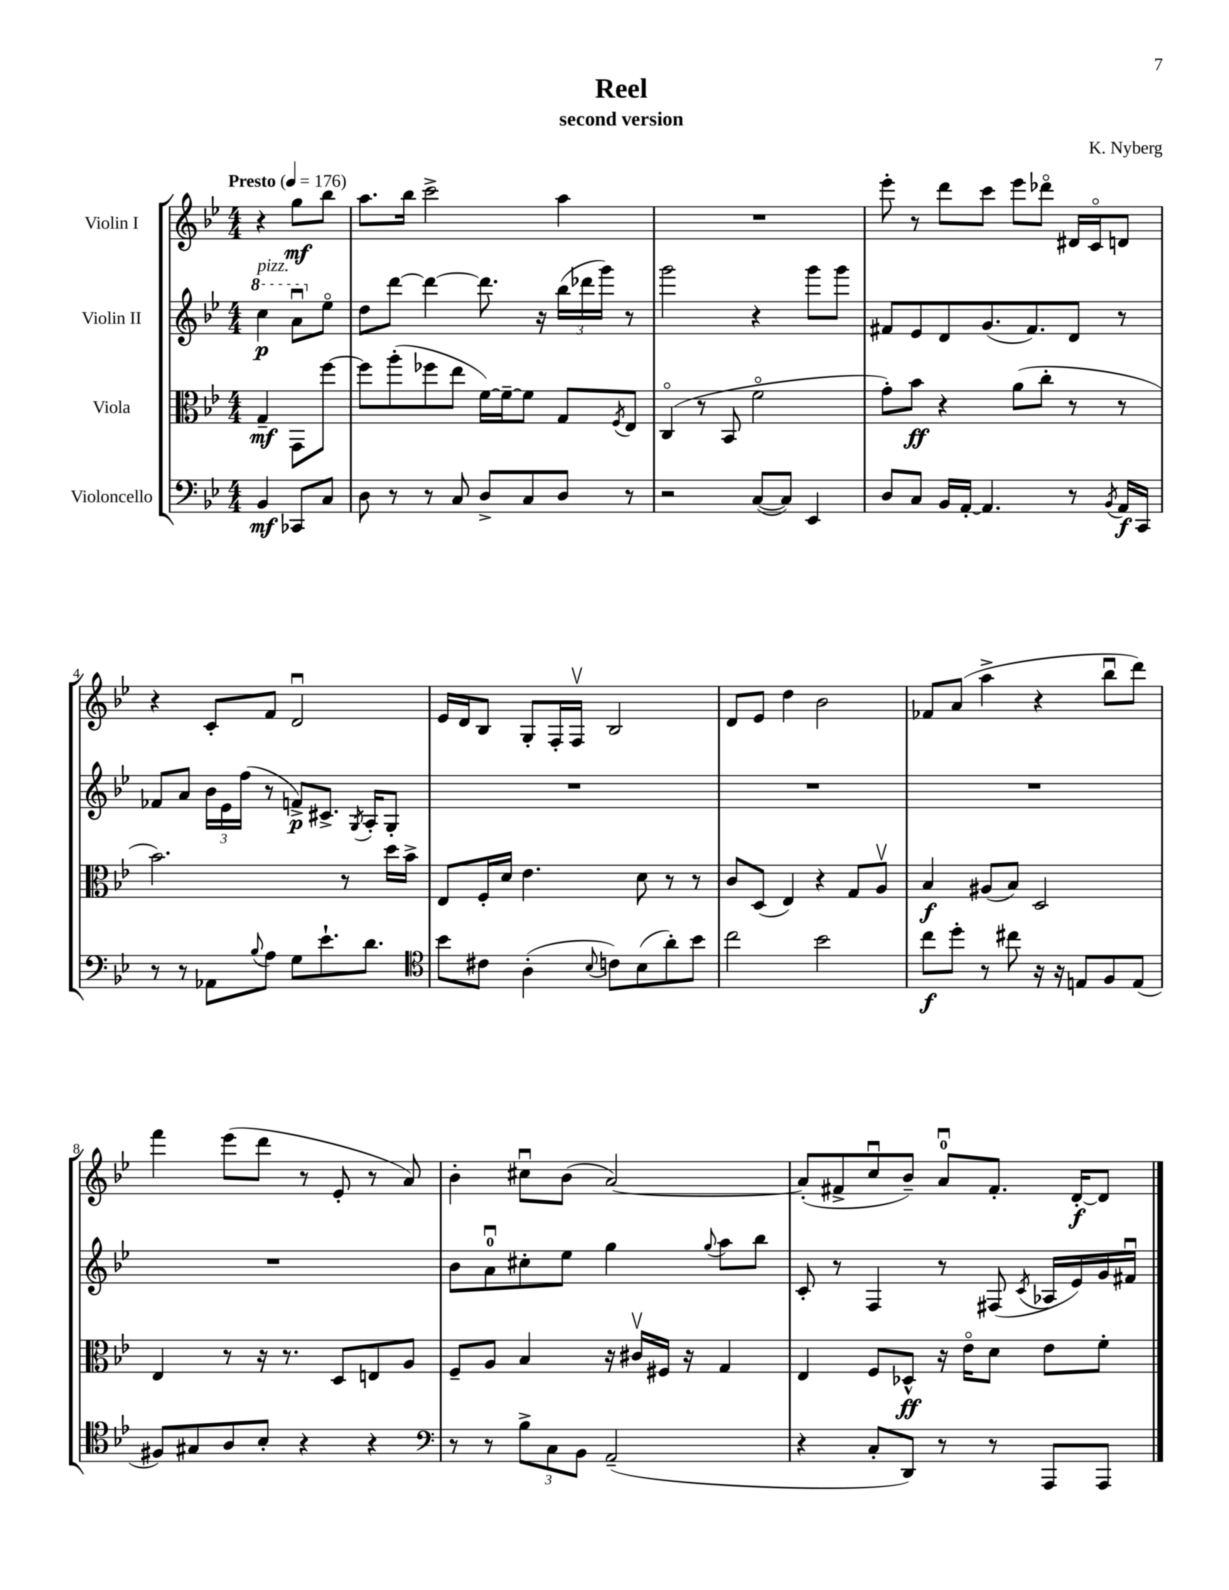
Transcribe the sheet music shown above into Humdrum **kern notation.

**kern	**dynam	**kern	**dynam	**kern	**dynam	**kern	**dynam
*part4	*part4	*part3	*part3	*part2	*part2	*part1	*part1
*staff4	*staff4	*staff3	*staff3	*staff2	*staff2	*staff1	*staff1
*I"Violoncello	*	*I"Viola	*	*I"Violin II	*	*I"Violin I	*
*clefF4	*	*clefC3	*	*clefG2	*	*clefG2	*
*k[b-e-]	*	*k[b-e-]	*	*k[b-e-]	*	*k[b-e-]	*
*M4/4	*	*M4/4	*	*M4/4	*	*M4/4	*
*MM176	*	*MM176	*	*MM176	*	*MM176	*
*	*	*	*	*8va	*	*	*
=	=	=	=	=	=	=	=
!	!	!	!	!	!	!LO:TX:a:B:t=Presto	!
!	!	!	!	!LO:TX:a:i:t=pizz.	!	!	!
4BB-/	mf	4G~/	mf	4ccc\	p	4r	.
8CC-X/L	.	8GG\L	.	8aau\L	.	8gg\L	mf
*	*	*	*	*X8va	*	*	*
8C/J	.	[8ff\J	.	8ee-\J	.	8bb-\J	.
=1	=1	=1	=1	=1	=1	=1	=1
8D\	.	8ff\L]	.	8dd\L	.	8.aa\L	.
8r	.	(8aa'\	.	[8ddd\J	.	.	.
.	.	.	.	.	.	16bb-\Jk	.
8r	.	8ff-X\	.	4ddd\_	.	2ccc^\	.
8C/	.	8ee-\J	.	.	.	.	.
8D^/L	.	[16f\LL)	.	8.ddd\]	.	.	.
.	.	16f~\J_	.	.	.	.	.
8C/	.	8f\J]	.	.	.	.	.
.	.	.	.	16r	.	.	.
8D/J	.	8G/L	.	(24bb-\LL	.	4aa\	.
.	.	.	.	24ddd-X\	.	.	.
.	.	.	.	24ggg\JJ)	.	.	.
.	.	8qF/	.	.	.	.	.
8r	.	8E-/J	.	8r	.	.	.
=2	=2	=2	=2	=2	=2	=2	=2
2r	.	(4C/	.	2ggg\	.	1r	.
.	.	8r	.	.	.	.	.
.	.	8BB-/	.	.	.	.	.
([8C/L	.	2f\	.	4r	.	.	.
8C/J])	.	.	.	.	.	.	.
4EE-/	.	.	.	8ggg\L	.	.	.
.	.	.	.	8ggg\J	.	.	.
=3	=3	=3	=3	=3	=3	=3	=3
8D/L	.	8g'\L)	.	8f#X/L	.	8eee-'\	.
8C/J	.	8b-\J	ff	8e-/	.	8r	.
16BB-/LL	.	4r	.	8d/	.	8ddd\L	.
[16AA'/JJ	.	.	.	.	.	.	.
4.AA/]	.	.	.	(8.g/	.	8ccc\J	.
.	.	(8a\L	.	.	.	8eee-\L	.
.	.	.	.	8.f#/)	.	.	.
.	.	8cc'\J	.	.	.	8ddd-X\J	.
8r	.	8r	.	8d/J	.	16d#X/LL	.
.	.	.	.	.	.	16c/J	.
8qBB-/	.	.	.	.	.	.	.
16AA/LL	f	8r	.	8r	.	8dn/J	.
16CC/JJ	.	.	.	.	.	.	.
!!LO:LB:g=z
=4	=4	=4	=4	=4	=4	=4	=4
8r	.	2.b-\)	.	8f-X/L	.	4r	.
8r	.	.	.	8a/J	.	.	.
8AA-X\L	.	.	.	24b-\LL	.	8c'/L	.
.	.	.	.	24e-\	.	.	.
.	.	.	.	(24ff\JJ	.	.	.
8qqB-/	.	.	.	.	.	.	.
8A\J	.	.	.	8r	.	8f/J	.
8G\L	.	.	.	8fn^/L)	p	2du/	.
8.e-`\	.	.	.	8.c#X^/J	.	.	.
.	.	8r	.	.	.	.	.
.	.	.	.	8qG/	.	.	.
8.d\J	.	.	.	16A'/KL	.	.	.
.	.	16dd\LL	.	8G'/J	.	.	.
.	.	16b-^\JJ	.	.	.	.	.
=5	=5	=5	=5	=5	=5	=5	=5
*clefC4	*	*	*	*	*	*	*
8b-\L	.	8E-/L	.	1r	.	16e-/LL	.
.	.	.	.	.	.	16d/J	.
8c#X\J	.	16F'/L	.	.	.	8B-/J	.
.	.	16d/JJ	.	.	.	.	.
(4A'\	.	4.e-\	.	.	.	8G'/L	.
.	.	.	.	.	.	16F'/L	.
.	.	.	.	.	.	16Fv/JJ	.
8qqB-/	.	.	.	.	.	.	.
8cn\L)	.	.	.	.	.	2B-/	.
(8B-\	.	8d\	.	.	.	.	.
8a'\)	.	8r	.	.	.	.	.
8b-\J	.	8r	.	.	.	.	.
=6	=6	=6	=6	=6	=6	=6	=6
2cc\	.	8c/L	.	1r	.	8d/L	.
.	.	(8D/J	.	.	.	8e-/J	.
.	.	4E-/)	.	.	.	4dd\	.
2b-\	.	4r	.	.	.	2b-\	.
.	.	8G/L	.	.	.	.	.
.	.	8Av/J	.	.	.	.	.
=7	=7	=7	=7	=7	=7	=7	=7
8cc\L	f	4B-/	f	1r	.	8f-X/L	.
8dd'\J	.	.	.	.	.	(8a/J	.
8r	.	(8A#X/L	.	.	.	4aa^\	.
8cc#X\	.	8B-/J)	.	.	.	.	.
16r	.	2D/	.	.	.	4r	.
16r	.	.	.	.	.	.	.
8En/L	.	.	.	.	.	.	.
8F/	.	.	.	.	.	8bb-u\L	.
(8E/J	.	.	.	.	.	8ddd\J)	.
!!LO:LB:g=z
=8	=8	=8	=8	=8	=8	=8	=8
8F#X/L)	.	4E-/	.	1r	.	4fff\	.
8G#X/	.	.	.	.	.	.	.
8A/	.	8r	.	.	.	(8eee-\L	.
8B-'/J	.	16r	.	.	.	8ddd\J	.
.	.	8.r	.	.	.	.	.
4r	.	.	.	.	.	8r	.
.	.	8D/L	.	.	.	8e-'/	.
4r	.	8En/	.	.	.	8r	.
.	.	8A/J	.	.	.	8a/)	.
=9	=9	=9	=9	=9	=9	=9	=9
*clefF4	*	*	*	*	*	*	*
8r	.	8F~/L	.	8b-\L	.	4b-'\	.
8r	.	8A/J	.	8au\	.	.	.
12B-^\L	.	4B-/	.	8cc#X'\	.	8cc#Xu\L	.
12C\	.	.	.	.	.	.	.
.	.	.	.	8ee-\J	.	(8b-\J	.
12BB-\J	.	.	.	.	.	.	.
(2AA~/	.	16r	.	4gg\	.	[2a/)	.
.	.	16c#Xv/LL	.	.	.	.	.
.	.	16F#X/JJ	.	.	.	.	.
.	.	16r	.	.	.	.	.
.	.	.	.	8qqgg/	.	.	.
.	.	4G/	.	8aa\L	.	.	.
.	.	.	.	8bb-\J	.	.	.
=10	=10	=10	=10	=10	=10	=10	=10
4r	.	4E-/	.	8c'/	.	(8a'/L]	.
.	.	.	.	8r	.	8f#X^/	.
8C'/L	.	8F/L	.	4F/	.	8ccu/	.
8DD/J)	.	8D-X^^/J	ff	.	.	8b-~/J)	.
8r	.	16r	.	8r	.	8au/L	.
.	.	16e-\KL	.	.	.	.	.
8r	.	8d\J	.	(8F#X/	.	8.f#'/J	.
.	.	.	.	8qc/	.	.	.
8AAA/L	.	8e-\L	.	16A-X/LL	.	.	.
.	.	.	.	16e-/)	.	[16d'/KL	f
8AAA/J	.	8f'\J	.	16g/	.	8d/J]	.
.	.	.	.	16f#Xu/JJ	.	.	.
==	==	==	==	==	==	==	==
*-	*-	*-	*-	*-	*-	*-	*-
